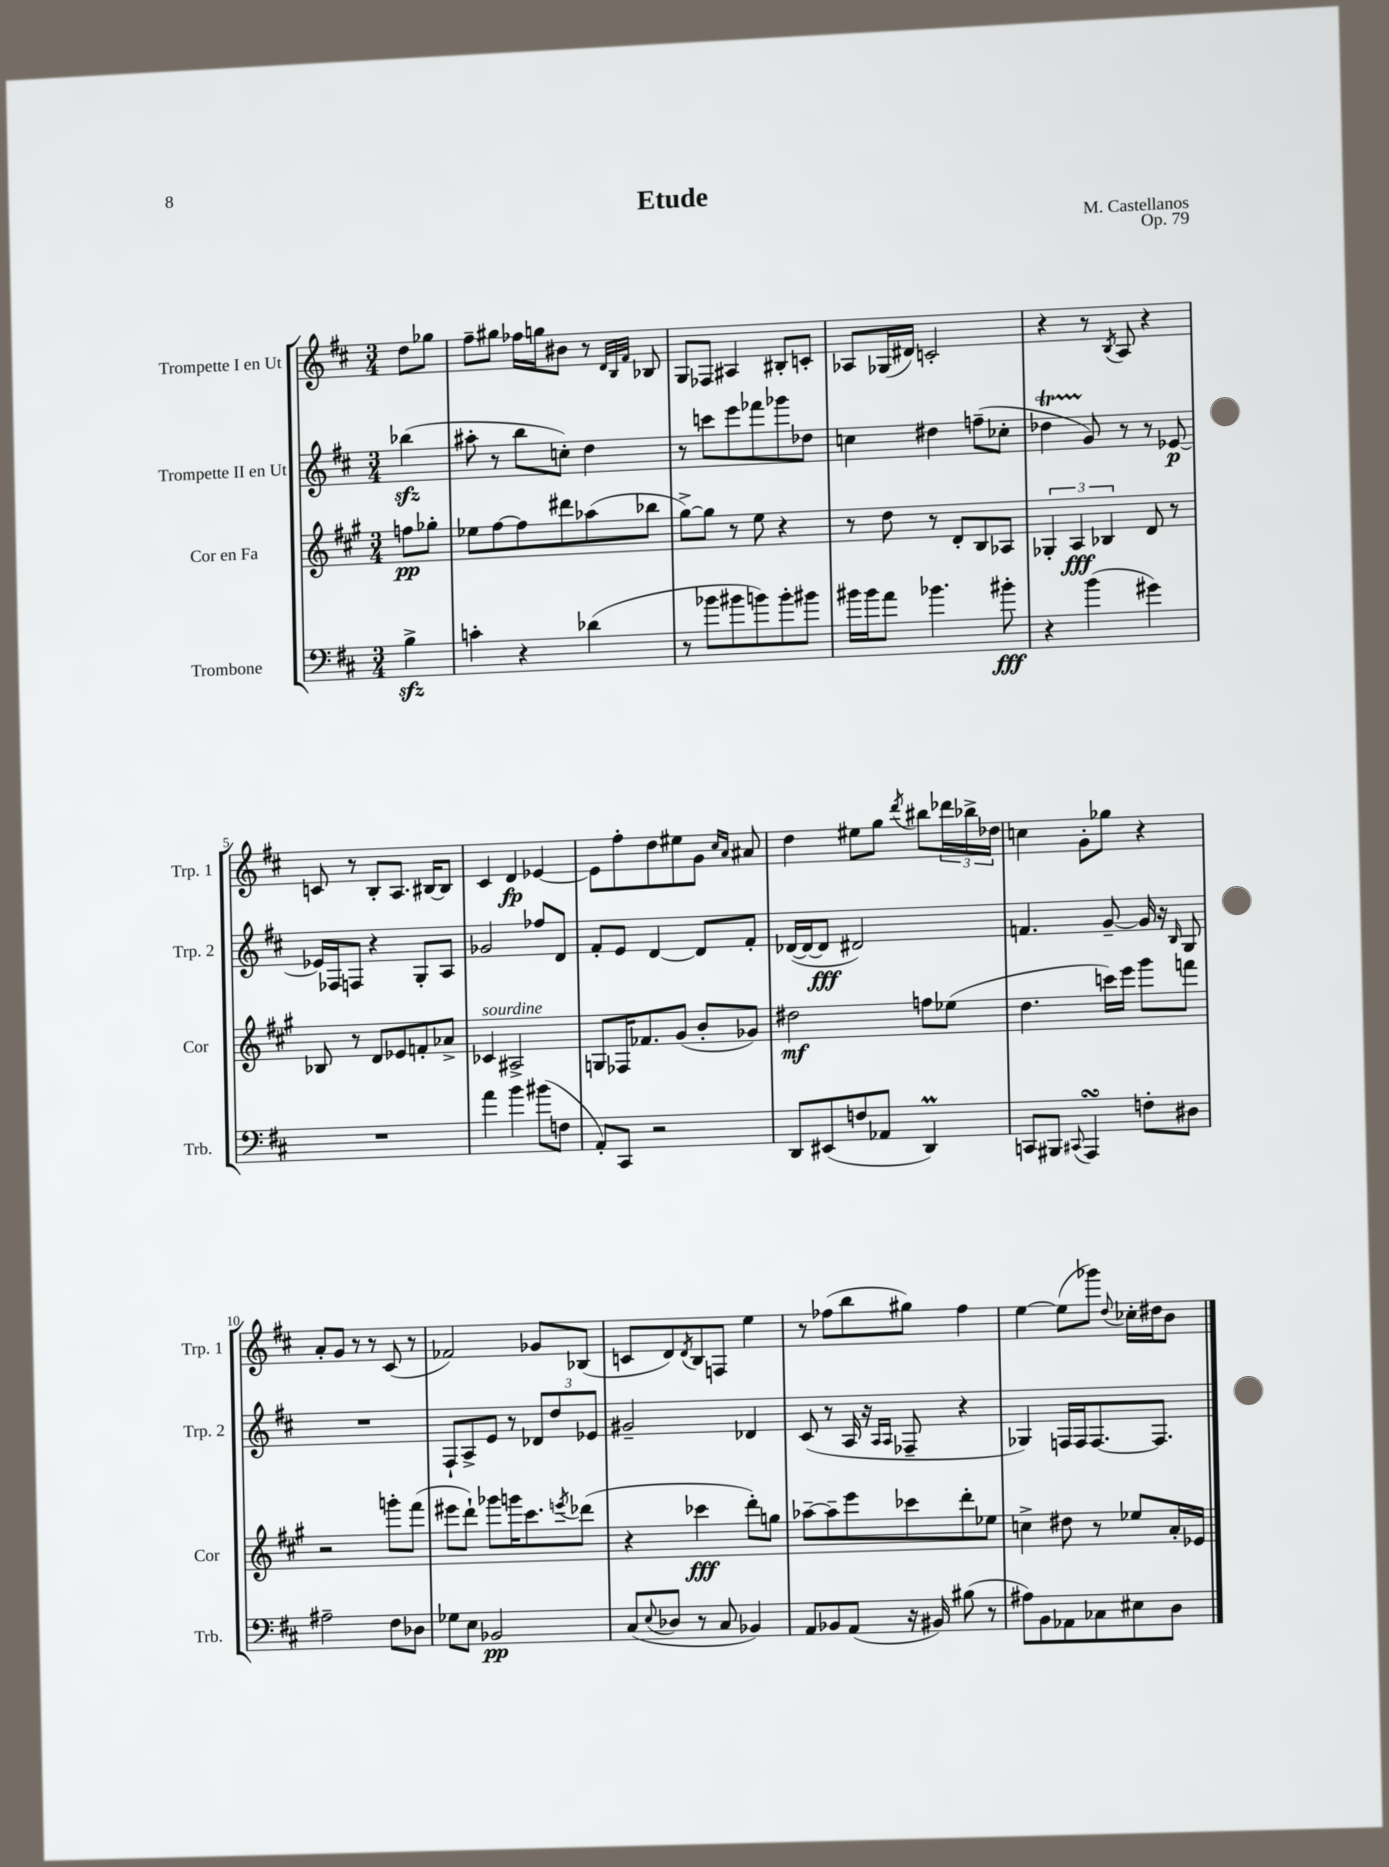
\header { title = "Etude" composer = "M. Castellanos" opus = "Op. 79" }
<<
\new StaffGroup <<
\new Staff = "s0" \with { instrumentName = "Trompette I en Ut" shortInstrumentName = "Trp. 1" } {
    \clef treble \key d \major \numericTimeSignature \time 3/4 \partial 4
    d''8 ges''8 |
    fis''8-- gis''8 fes''16 g''16 bis'8 r8 \grace { d'32 b32 fis'32 } bes8 |
    g8 fes8 ais4 bis8-. c'8-. |
    aes8 ges16( dis'16) c'2-. |
    r4 r8 \acciaccatura { b8 } a8 r4 |
    c'8 r8 b8-. a8. bis16~ bis8 |
    cis'4 d'4\fp ees'4~ |
    ees'8 fis''8-. d''8 eis''8 g'8 \grace { cis''16 a'16 } ais'8 |
    d''4 eis''8 g''8 \acciaccatura { d'''8 } bis''8 \tuplet 3/2 { des'''16 bes''16-> des''16 } |
    c''4 g'8-. ges''8 r4 |
    a'8-. g'8 r8 r8 cis'8( r8 |
    fes'2) ges'8 bes8( |
    c'8 d'8) \acciaccatura { d'8 } b8 f8 e''4 |
    r8 fes''8( b''8 gis''8) fes''4 |
    e''4~ e''8( ges'''8) \appoggiatura { d''8 } ces''16-. dis''16 b'8 \bar "|." |
}
\new Staff = "s1" \with { instrumentName = "Trompette II en Ut" shortInstrumentName = "Trp. 2" } {
    \clef treble \key d \major \numericTimeSignature \time 3/4 \partial 4
    bes''4\sfz( |
    ais''8-. r8 b''8 c''8-.) d''4 |
    r8 c'''8 e'''8 fes'''8 ges'''8 des''8 |
    c''4 dis''4 f''8--( ces''8-. |
    des''4\startTrillSpan g'8\stopTrillSpan) r8 r8 ees'8~\p |
    ees'16 fes16 f8 r4 g8-. a8 |
    ges'2 fes''8 d'8 |
    fis'8-. e'8 d'4~ d'8 fis'8-. |
    des'16~( des'16~ des'8\fff dis'2) |
    f'4. g'8~-- g'16 r16 \grace { b16 } g8 |
    R2. |
    fis8-! a8-> e'8 r8 \tuplet 3/2 { des'8 d''8 ees'8 } |
    gis'2-- des'4 |
    cis'8( r8 a16 r16 \grace { a16 a16 } fes8-- r4 |
    ges4) f16 f16 f8.~ f8. \bar "|." |
}
\new Staff = "s2" \with { instrumentName = "Cor en Fa" shortInstrumentName = "Cor" } {
    \clef treble \key a \major \numericTimeSignature \time 3/4 \partial 4
    f''8\pp ges''8-. |
    ees''8 fis''8~ fis''8 dis'''8 aes''8( bes''8 |
    gis''8~->) gis''8 r8 e''8 r4 |
    r8 d''8 r8 d'8-. b8 aes8 |
    \tuplet 3/2 { ges4-. a4\fff bes4 } d'8 r8 |
    bes8 r8 d'8 ees'8 f'8-. aes'8-> |
    ces'4^\markup { \italic "sourdine" } ais2-> |
    g8 fes16 fes'8. gis'8( b'8-. ges'8) |
    dis''2\mf f''8 ees''8( |
    d''4. c'''16) e'''16 gis'''8 f'''8 |
    r2 g'''8-. fis'''8( |
    eis'''8 d'''8-!) ges'''8 g'''16 cis'''8. \acciaccatura { e'''8 } des'''8( |
    r4 ces'''4\fff d'''8-.) g''8 |
    aes''8~-- aes''8-- e'''8 ces'''8 d'''8-. ees''8 |
    c''4-> dis''8 r8 ees''8 a'16-. ees'16 \bar "|." |
}
\new Staff = "s3" \with { instrumentName = "Trombone" shortInstrumentName = "Trb." } {
    \clef bass \key d \major \numericTimeSignature \time 3/4 \partial 4
    b4->\sfz |
    c'4-. r4 des'4( |
    r8 bes'8 bis'8 b'8) b'8-. bis'8 |
    bis'16 bis'16 a'8 bes'4. bis'8-.\fff |
    r4 b'4( gis'4) |
    R2. |
    a'4 b'4 bis'8( f8 |
    a,8-.) cis,8 r2 |
    d,8 eis,8( f8 aes,8 d,4\prall) |
    c,8 bis,,8 \appoggiatura { cis,8 } a,,4\turn f8-. dis8 |
    ais2-- fis8 des8 |
    ges8 e8 bes,2\pp |
    cis8( \appoggiatura { e8 } des8 r8 cis8 bes,4) |
    a,8 bes,8 a,8( r16 bis,16) bis8( r8 |
    ais8) b,8 aes,8 ces8 eis8 d8 \bar "|." |
}
>>
>>
